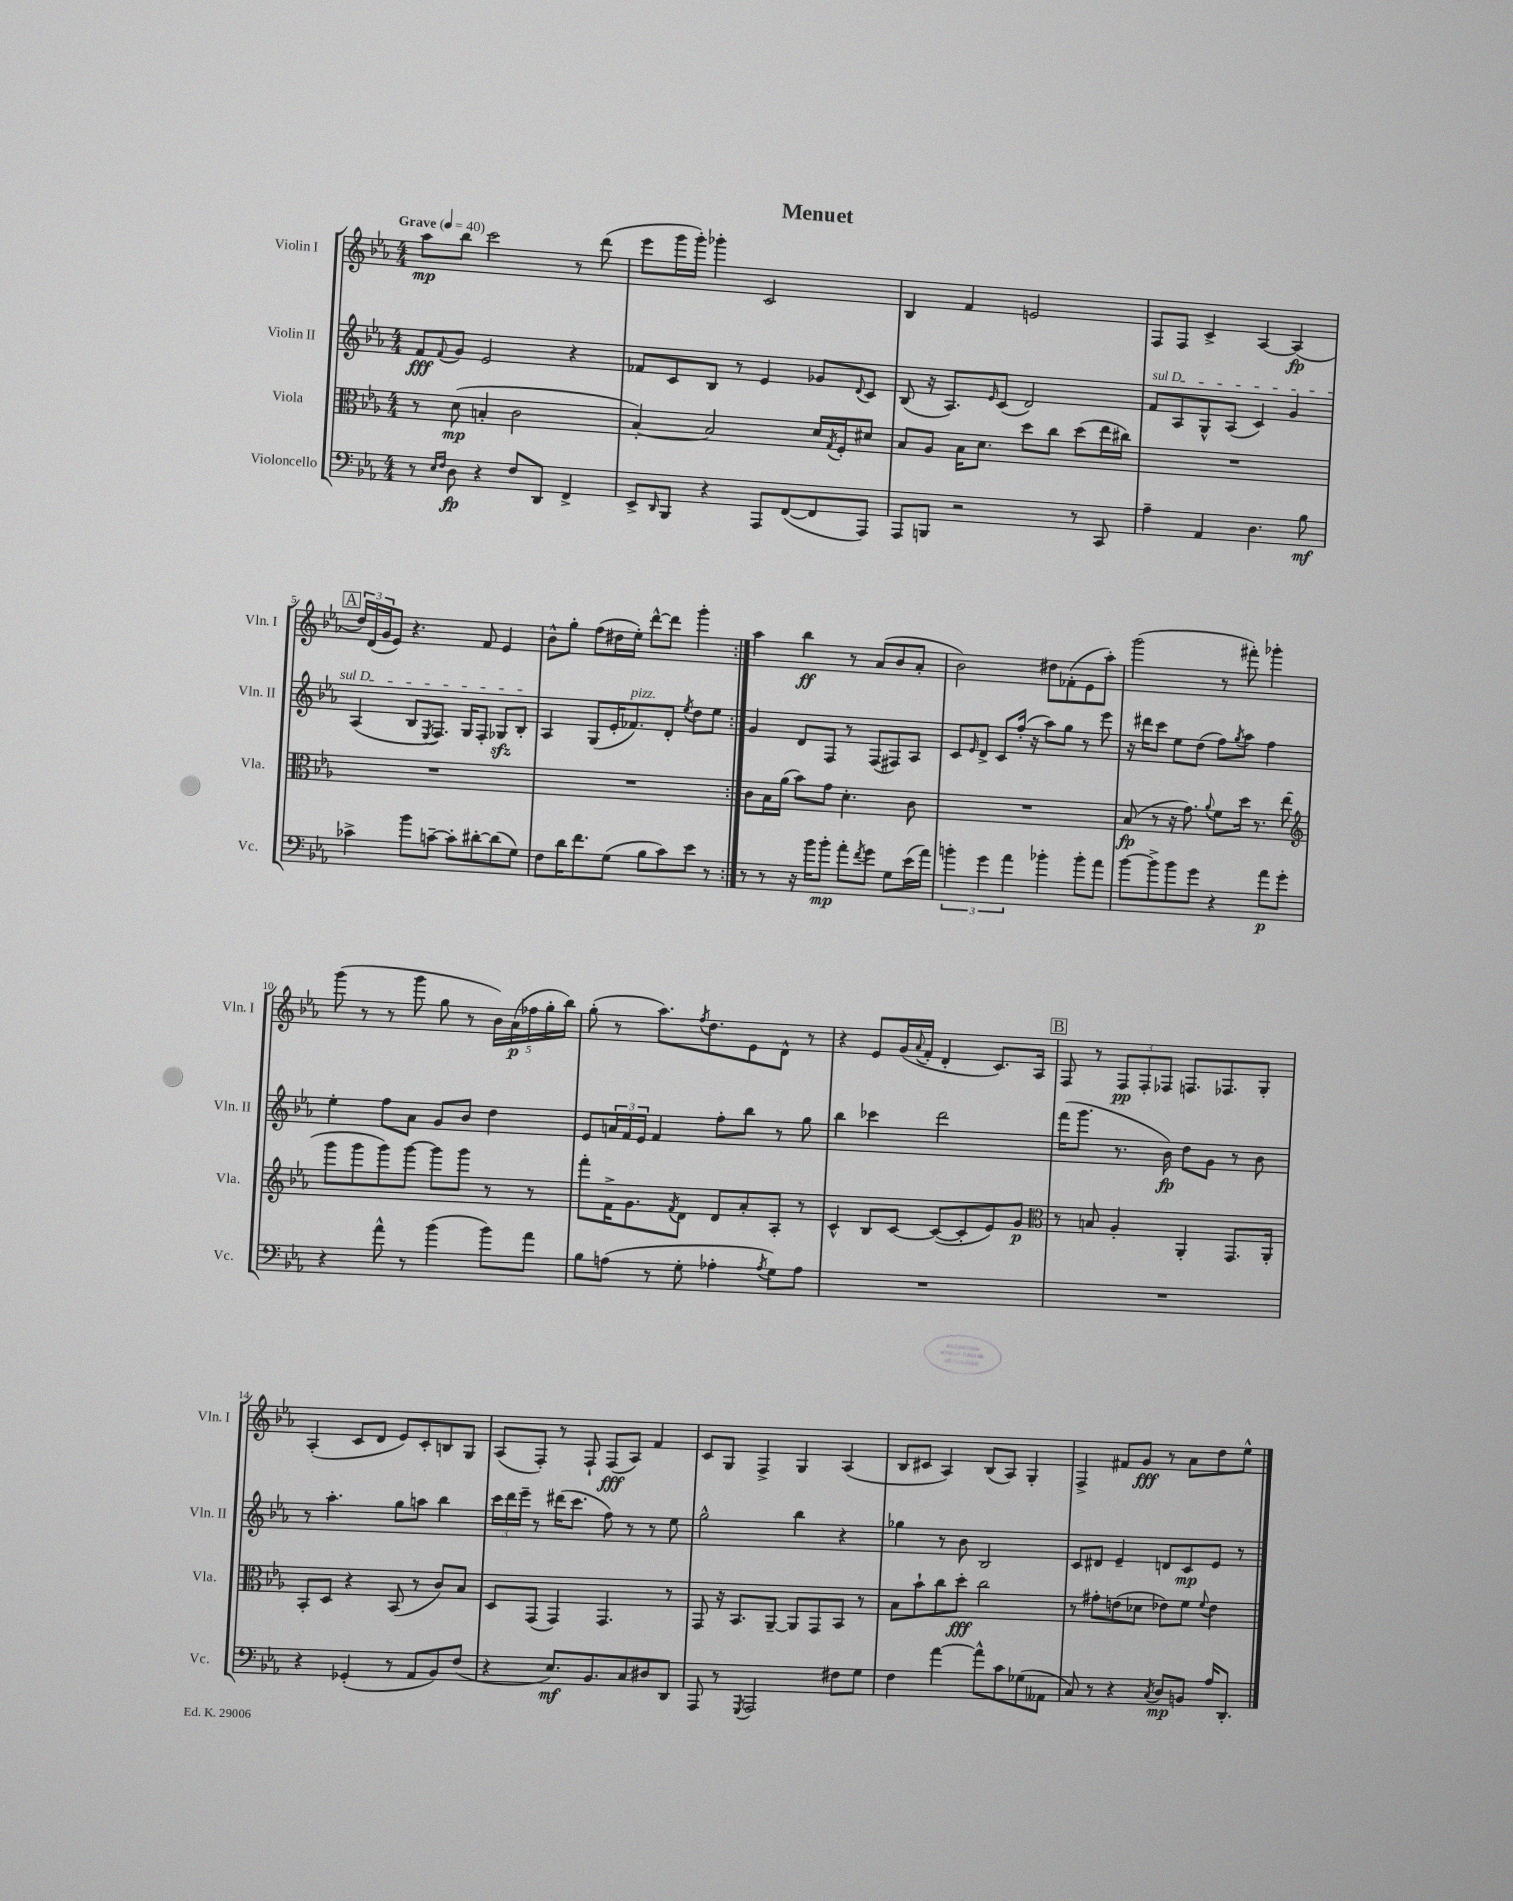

**kern	**dynam	**kern	**dynam	**kern	**dynam	**kern	**dynam
*part4	*part4	*part3	*part3	*part2	*part2	*part1	*part1
*staff4	*staff4	*staff3	*staff3	*staff2	*staff2	*staff1	*staff1
*I"Violoncello	*	*I"Viola	*	*I"Violin II	*	*I"Violin I	*
*I'Vc.	*	*I'Vla.	*	*I'Vln. II	*	*I'Vln. I	*
*clefF4	*	*clefC3	*	*clefG2	*	*clefG2	*
*k[b-e-a-]	*	*k[b-e-a-]	*	*k[b-e-a-]	*	*k[b-e-a-]	*
*M4/4	*	*M4/4	*	*M4/4	*	*M4/4	*
*MM40	*	*MM40	*	*MM40	*	*MM40	*
=1	=1	=1	=1	=1	=1	=1	=1
!	!	!	!	!	!	!LO:TX:a:B:t=Grave	!
8r	.	8r	.	8f/L	fff	8aa-\L	mp
16qqE-/LL	.	.	.	.	.	.	.
16qqF/JJ	.	.	.	8qqf/	.	.	.
8D\	fp	(8d\	mp	8g/J	.	8bb-\J	.
4r	.	4Bn'/	.	2e-/	.	2ccc\	.
8F/L	.	2c\	.	.	.	.	.
8DD/J	.	.	.	.	.	.	.
4FF^/	.	.	.	4r	.	8r	.
.	.	.	.	.	.	(8ddd\	.
=2	=2	=2	=2	=2	=2	=2	=2
8EE-^/L	.	[4B-'/)	.	8f-X/L	.	8eee-\L	.
16qqDD/	.	.	.	.	.	.	.
8BBB-/J	.	.	.	8c/	.	16ggg\L	.
.	.	.	.	.	.	16ggg'\JJ)	.
4r	.	2B-/]	.	8B-/J	.	4ggg-X'\	.
.	.	.	.	8r	.	.	.
8AAA-/L	.	.	.	4e-/	.	2c/	.
([8FF/	.	.	.	.	.	.	.
8FF/]	.	16d/LL	.	8g-X/L	.	.	.
.	.	8qG/	.	.	.	.	.
.	.	16F'/J	.	.	.	.	.
.	.	.	.	8qqd/	.	.	.
8AAA-/J)	.	8d#X/J	.	8c/J	.	.	.
=3	=3	=3	=3	=3	=3	=3	=3
8AAA-/L	.	8B-/L	.	(8B-/	.	4B-/	.
8BBBn/J	.	8A-/J	.	16r	.	.	.
.	.	.	.	8.A-/L)	.	.	.
2r	.	16B-\KL	.	.	.	4f/	.
.	.	8.d\J	.	.	.	.	.
.	.	.	.	16qqe-/	.	.	.
.	.	.	.	(8c/J	.	.	.
.	.	8dd\L	.	2d/)	.	2en/	.
.	.	8cc\J	.	.	.	.	.
8r	.	(8dd\L	.	.	.	.	.
8CC/	.	16ee-\L	.	.	.	.	.
.	.	16cc#X\JJ)	.	.	.	.	.
=4	=4	=4	=4	=4	=4	=4	=4
!	!	!	!	!LO:TX:a:i:t=sul D	!	!	!
4A-~\	.	1r	.	8f/L	.	8F/L	.
.	.	.	.	8A-/	.	8F/J	.
4AA-/	.	.	.	8G^^/	.	4c^/	.
.	.	.	.	(8A-/J	.	.	.
4.D\	.	.	.	4c/)	.	[4A-/	.
.	.	.	.	4g/	.	(4A-/]	fp
8B-\	mf	.	.	.	.	.	.
!!LO:LB:g=z
!!LO:REH:place=s1:t=A
=5	=5	=5	=5	=5	=5	=5	=5
4c-X^\	.	1r	.	(4A-/	.	24dd/LL)	.
.	.	.	.	.	.	(24d/	.
.	.	.	.	.	.	24g/J	.
.	.	.	.	.	.	8e-/J)	.
8b-\L	.	.	.	8B-/L	.	4.r	.
.	.	.	.	8qE-/	.	.	.
[8cn~\J	.	.	.	8.F/J)	.	.	.
8c'\L]	.	.	.	.	.	.	.
.	.	.	.	16G/KL	.	.	.
[8d#X'\	.	.	.	8F'/J	.	8f/	.
(8d#\]	.	.	.	8G-Xzz/L	.	4e-/	.
8G\J)	.	.	.	8B-'/J	.	.	.
=6	=6	=6	=6	=6	=6	=6	=6
8F\L	.	1r	.	4A-/	.	8b-^^\L	.
16d\K	.	.	.	.	.	8gg'\J	.
8.f\	.	.	.	.	.	.	.
.	.	.	.	(8G/L	.	(8ff\L	.
(8G\J	.	.	.	16e-'/K	.	16dd#X\L	.
!	!	!	!	!LO:TX:a:i:t=pizz.	!	!	!
.	.	.	.	8.f-X/)	.	16ee-'\JJ)	.
8B-\L	.	.	.	.	.	[8ddd^^\L	.
8c\)	.	.	.	8d'/J	.	8ddd\J]	.
.	.	.	.	8qee-/	.	.	.
8e-\J	.	.	.	8dd\L	.	4ggg'\	.
8r	.	.	.	8ee-\J	.	.	.
=7:|!	=7:|!	=7:|!	=7:|!	=7:|!	=7:|!	=7:|!	=7:|!
8r	.	8c\L	.	4g/	.	4aa-\	.
8r	.	16B-\L	.	.	.	.	.
.	.	(16a-\JJ	.	.	.	.	.
16r	.	8b-\L)	.	8d/L	.	4bb-\	ff
16b-\KL	.	.	.	.	.	.	.
8b-'\J	mp	8g\J	.	8F/J	.	.	.
8a-'\L	.	4.d'\	.	8r	.	8r	.
8qf/	.	.	.	.	.	.	.
8g\J	.	.	.	(8F/L	.	(8a-/L	.
8G\L	.	.	.	8F#X/)	.	8b-/	.
(16e-\L	.	8c\	.	8A-/J	.	8a-'/J	.
16a-\JJ)	.	.	.	.	.	.	.
=8	=8	=8	=8	=8	=8	=8	=8
6bn'\	.	1r	.	8c/L	.	2b-\)	.
.	.	.	.	16qqe-/	.	.	.
.	.	.	.	8d^/J	.	.	.
6g\	.	.	.	.	.	.	.
.	.	.	.	8c/L	.	.	.
6a-\	.	.	.	.	.	.	.
.	.	.	.	(16ff'/Jk	.	.	.
.	.	.	.	16r	.	.	.
4b-X'\	.	.	.	8aa-\L)	.	8dd#X\L	.
.	.	.	.	8gg\J	.	(8f-X'\	.
8b-'\L	.	.	.	8r	.	8e-\	.
8a-\J	.	.	.	8eee-\	.	8aa-'\J)	.
=9	=9	=9	=9	=9	=9	=9	=9
[8b-\L	.	(8B-/	fp	16r	.	(2ggg\	.
.	.	.	.	16ddd#X\KL	.	.	.
8b-^\]	.	8r	.	8ccc\J	.	.	.
8b-\	.	16r	.	8ee-\L	.	.	.
.	.	8.g\)	.	.	.	.	.
8g\J	.	.	.	(8dd\J	.	.	.
.	.	8qqa-/	.	.	.	.	.
4r	.	8f\L	.	8ff\L)	.	8r	.
.	.	.	.	8qgg/	.	.	.
.	.	16dd\Jk	.	8aa-\J	.	8fff#X'\)	.
.	.	8.r	.	.	.	.	.
8a-\L	p	.	.	4ff\	.	4ggg-X'\	.
8g'\J	.	(8ee-\	.	.	.	.	.
!!LO:LB:g=z
=10	=10	=10	=10	=10	=10	=10	=10
*	*	*clefG2	*	*	*	*	*
4r	.	8ggg\L	.	4ee-'\	.	(8ggg\	.
.	.	8ggg\	.	.	.	8r	.
8a-^^\	.	8ggg\)	.	8ff\L	.	8r	.
8r	.	[8ggg\J	.	8a-\J	.	8ggg\	.
(4b-\	.	8ggg\L]	.	8g/L	.	8gg\	.
.	.	8ggg\J	.	8b-/J	.	8r	.
8b-\L)	.	8r	.	4dd\	.	20b-\LL)	.
.	.	.	.	.	.	(20a-\	p
.	.	.	.	.	.	20ff-X\	.
8a-\J	.	8r	.	.	.	.	.
.	.	.	.	.	.	20gg'\	.
.	.	.	.	.	.	20bb-\JJ)	.
=11	=11	=11	=11	=11	=11	=11	=11
8B-\L	.	8fff'\L	.	8e-/L	.	(8gg'\	.
(8An\J	.	16f^\K	.	24an/L	.	8r	.
.	.	.	.	24f/	.	.	.
.	.	8.g\	.	.	.	.	.
.	.	.	.	24e-/JJ	.	.	.
8r	.	.	.	4f/	.	8.aa-\L)	.
.	.	8qf/	.	.	.	.	.
8G'\	.	8d\J	.	.	.	.	.
.	.	.	.	.	.	8qff/	.
.	.	.	.	.	.	8.dd\	.
4A-X'\	.	8d/L	.	8ff'\L	.	.	.
.	.	8a-'/	.	8bb-\J	.	8e-\	.
8qA-/	.	.	.	.	.	.	.
8G\L)	.	8A-'/J	.	8r	.	8d^^\J	.
8A-\J	.	8r	.	8gg\	.	8r	.
=12	=12	=12	=12	=12	=12	=12	=12
1r	.	4c^^/	.	4bb-\	.	4r	.
.	.	8B-/L	.	4ccc-X\	.	8e-/L	.
.	.	[8c/J	.	.	.	(16g/L	.
.	.	.	.	.	.	8qqa-/	.
.	.	.	.	.	.	16f'/JJ	.
.	.	(8c/L_	.	2ddd\	.	4d'/	.
.	.	8c'/]	.	.	.	.	.
.	.	8e-/)	.	.	.	8.c/L)	.
.	.	8g/J	p	.	.	.	.
.	.	.	.	.	.	16A-/Jk	.
!!LO:REH:place=s1:t=B
=13	=13	=13	=13	=13	=13	=13	=13
*	*	*clefC3	*	*	*	*	*
1r	.	8r	.	(16fff\KL	.	8F/	.
.	.	.	.	8.ggg\J	.	.	.
.	.	8Bn/	.	.	.	8r	.
.	.	4A-'/	.	8.r	.	12F/L	pp
.	.	.	.	.	.	12F'/	.
.	.	.	.	.	.	12F-X/J	.
.	.	.	.	16b-\)	fp	.	.
.	.	4AA-'/	.	8dd\L	.	8.Fn/L	.
.	.	.	.	8g\J	.	.	.
.	.	.	.	.	.	8.F-X/	.
.	.	8.GG/L	.	8r	.	.	.
.	.	.	.	8b-\	.	8G'/J	.
.	.	16AA-'/Jk	.	.	.	.	.
!!LO:LB:g=z
=14	=14	=14	=14	=14	=14	=14	=14
4r	.	8BB-'/L	.	8r	.	(4A-'/	.
.	.	8D/J	.	4.aa-'\	.	.	.
(4GG-X'/	.	4r	.	.	.	8c/L	.
.	.	.	.	.	.	8d/J	.
8r	.	(8BB-/	.	8gg\L	.	8e-/L)	.
8AA-/L	.	8r	.	8aan\J	.	8c'/	.
8BB-/)	.	8c/L)	.	4bb-\	.	8Bn/	.
(8F/J	.	8B-/J	.	.	.	8G/J	.
=15	=15	=15	=15	=15	=15	=15	=15
4r	.	8D/L	.	24ccc\LL	.	(8A-/L	.
.	.	.	.	24ddd\	.	.	.
.	.	.	.	24eee-~\JJ	.	.	.
.	.	(8GG/J	.	8r	.	8F'/J)	.
8.E-/L)	mf	4GG/)	.	(16ddd#X\KL	.	8r	.
.	.	.	.	8.ccc\J	.	.	.
.	.	.	.	.	.	8F`/	.
8.BB-/	.	.	.	.	.	.	.
.	.	4.GG/	.	8ff\)	.	(8F/L	fff
8C/	.	.	.	8r	.	8A-/J)	.
8D#X/	.	.	.	8r	.	4f/	.
8DD/J	.	8r	.	8ee-\	.	.	.
=16	=16	=16	=16	=16	=16	=16	=16
8AAA-/	.	8GG/	.	2gg^^\	.	8c/L	.
8r	.	16r	.	.	.	8G/J	.
.	.	8.BB-/L	.	.	.	.	.
8qGGG/	.	.	.	.	.	.	.
2AAA-/	.	.	.	.	.	4F^/	.
.	.	[8AA-~/J	.	.	.	.	.
.	.	8AA-/L]	.	4bb-\	.	4G/	.
.	.	8GG/	.	.	.	.	.
8F#X\L	.	8BB-/J	.	4r	.	(4A-/	.
8G\J	.	8r	.	.	.	.	.
=17	=17	=17	=17	=17	=17	=17	=17
4F\	.	8B-\L	.	4gg-X\	.	8B-/L	.
.	.	8b-`\	.	.	.	8c#X/J	.
[4a-\	.	8cc\	.	8r	.	4A-/)	.
.	.	8dd'\J	fff	8b-\	.	.	.
8a-^^\L]	.	2cc\	.	2B-/	.	(8B-/L	.
8c\	.	.	.	.	.	8A-/J)	.
(8G-X\	.	.	.	.	.	4G'/	.
8AA--X\J	.	.	.	.	.	.	.
=18	=18	=18	=18	=18	=18	=18	=18
8C/)	.	8r	.	8c/L	.	4F^/	.
8r	.	8g#X'\L	.	8d#X/J	.	.	.
4r	.	(8en\	.	4e-~/	.	8f#X/L	.
.	.	8d-X\J	.	.	.	8g/J	fff
8qC/	.	.	.	.	.	.	.
8D/L	mp	8e-X\L)	.	8dn/L	.	8r	.
8BBn/J	.	8f\J	.	8c/	mp	8a-\L	.
.	.	8qqf/	.	.	.	.	.
16A-/KL	.	4e-\	.	8e-/J	.	8dd\	.
8.DD'/J	.	.	.	.	.	.	.
.	.	.	.	8r	.	8ee-^^\J	.
==	==	==	==	==	==	==	==
*-	*-	*-	*-	*-	*-	*-	*-
